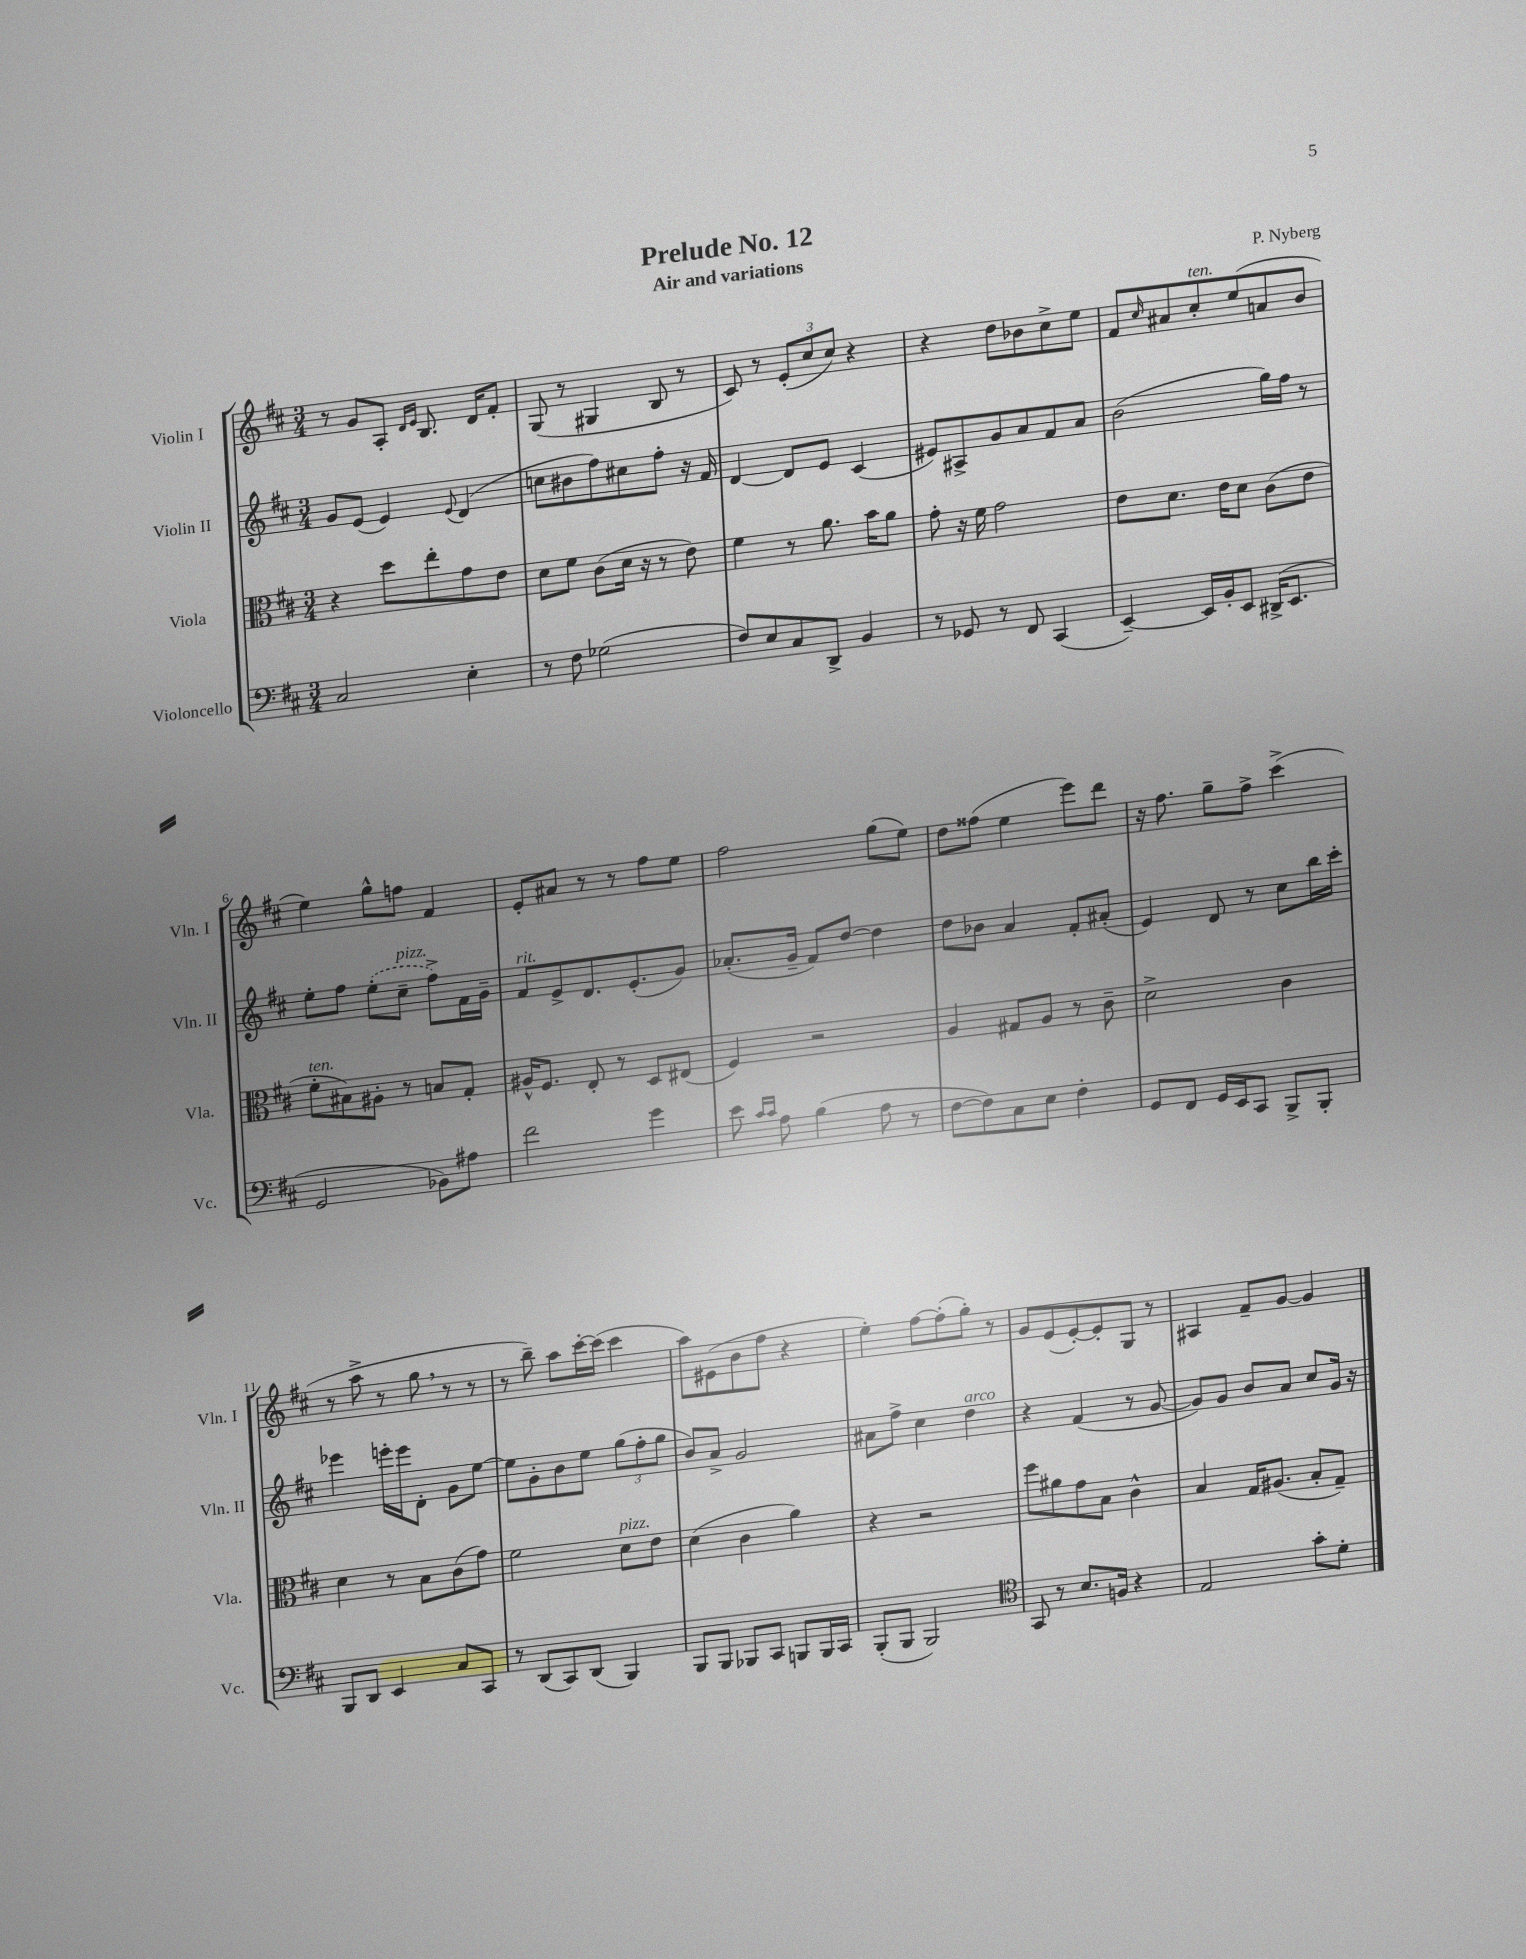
\header { title = "Prelude No. 12" composer = "P. Nyberg" subtitle = "Air and variations" }
<<
\new StaffGroup <<
\new Staff = "s0" \with { instrumentName = "Violin I" shortInstrumentName = "Vln. I" } {
    \clef treble \key d \major \numericTimeSignature \time 3/4
    r8 g'8 a8-. \grace { d'16 e'16 } b8. d'16 fis'8-. |
    g8( r8 gis4 b8 r8 |
    cis'8) r8 \tuplet 3/2 { e'8-.( cis''8 cis''8) } r4 |
    r4 d''8 bes'8 cis''8-> e''8 |
    fis'8 \grace { cis''16 } ais'8 cis''8-.^\markup { \italic "ten." } e''8( a'8 b'8 |
    e''4) g''8-^ f''8 fis'4 |
    e'8-. ais'8 r8 r8 fis''8 e''8 |
    fis''2 g''8( e''8) |
    d''8 fisis''8( e''4 e'''8) d'''8 |
    r16 fis''8. g''8-- fis''8-> cis'''4->( |
    r8 a''8-> r8 g''8 \breathe r8 r8 |
    r8 b''8--) a''8 cis'''16~-. cis'''16( cis'''4 |
    a''8) eis'8( b'8 fis''8 r4 |
    e''4-.) fis''8~ fis''8-.( g''8-.) r8 |
    g'8 e'8( e'8~-.) e'8-. g8 r8 |
    ais4 fis'8-- g'8~ g'4 \bar "|." |
}
\new Staff = "s1" \with { instrumentName = "Violin II" shortInstrumentName = "Vln. II" } {
    \clef treble \key d \major \numericTimeSignature \time 3/4
    g'8 e'8( e'4) \appoggiatura { e'8 } d'4( |
    c''8 bis'8 fis''8) cis''8 fis''8-. r16 fis'16 |
    d'4~ d'8 e'8 cis'4( |
    eis'8) ais8-> g'8 a'8 fis'8 a'8 |
    b'2( g''16) fis''16 r8 |
    e''8-. fis''8 \once \slurDashed e''8-.( cis''8--^\markup { \italic "pizz." } fis''8->) fis'16 g'16-- |
    fis'8^\markup { \italic "rit." } e'8-> d'8. e'8.-.( g'8) |
    aes'8.-.( g'16-- fis'8) d''8~ d''4 |
    d''8 bes'8 a'4 fis'8-. ais'8-.( |
    e'4) d'8 r8 cis''8 b''16 cis'''16-. |
    ees'''4 e'''16-. e'''16 d'8-. g'8 e''8~ |
    e''8 g'8-. b'8 e''8 \tuplet 3/2 { g''8( fis''8-. g''8 } |
    b'8) a'8-> g'2 |
    ais'8 fis''8-> cis''4 d''4^\markup { \italic "arco" } |
    r4 fis'4( r8 g'8~ |
    g'8) g'8 b'8 a'8 cis''8 g'16 r16 \bar "|." |
}
\new Staff = "s2" \with { instrumentName = "Viola" shortInstrumentName = "Vla." } {
    \clef alto \key d \major \numericTimeSignature \time 3/4
    r4 d''8 e''8-. g'8 e'8 |
    d'8 fis'8 cis'8( d'16 r16 r8 e'8) |
    fis'4 r8 a'8. b'16 a'8 |
    g'8-. r16 fis'16 g'2 |
    e'8 d'8. e'16 d'8 cis'8( e'8 |
    fis'8-.^\markup { \italic "ten." } bis8) ais8-. r8 b8 g8-. |
    ais16-^ fis8. e8-. r8 d8 eis8( |
    fis4) r2 |
    a4 gis8 a8 r8 cis'8-- |
    d'2-> cis'4 |
    d'4 r8 b8 cis'8( g'8) |
    fis'2 d'8^\markup { \italic "pizz." } e'8 |
    d'4( cis'4 a'4) |
    r4 r2 |
    fis''8 ais'8 g'8 b8 cis'4-^ |
    b4 g16 ais8.( b8-. g8--) \bar "|." |
}
\new Staff = "s3" \with { instrumentName = "Violoncello" shortInstrumentName = "Vc." } {
    \clef bass \key d \major \numericTimeSignature \time 3/4
    cis2 e4-. |
    r8 fis8 ges2( |
    fis8) e8 cis8 d,8-> b,4 |
    r8 ges,8 r8 fis,8 cis,4( |
    e,4~--) e,16 b,16-. e,8 dis,16->( e,8. |
    g,2 bes,8) ais8 |
    fis'2 g'4 |
    e'8 \grace { cis'16 cis'16 } a8 b4( a8 r8 |
    fis8~ fis8) cis8 e8 fis4-. |
    g,8 fis,8 g,16 e,16 cis,8 b,,8-> b,,8-. |
    b,,8 d,8 e,4 cis8 cis,8 |
    r8 d,8( cis,8) d,8( b,,4) |
    b,,8 b,,8 bes,,8 cis,8 b,,8 b,,16 cis,16 |
    b,,8-.( b,,8 b,,2) |
    \clef tenor g,8 r8 b8. f16 r4 |
    e2 g'8-. d'8-. \bar "|." |
}
>>
>>
